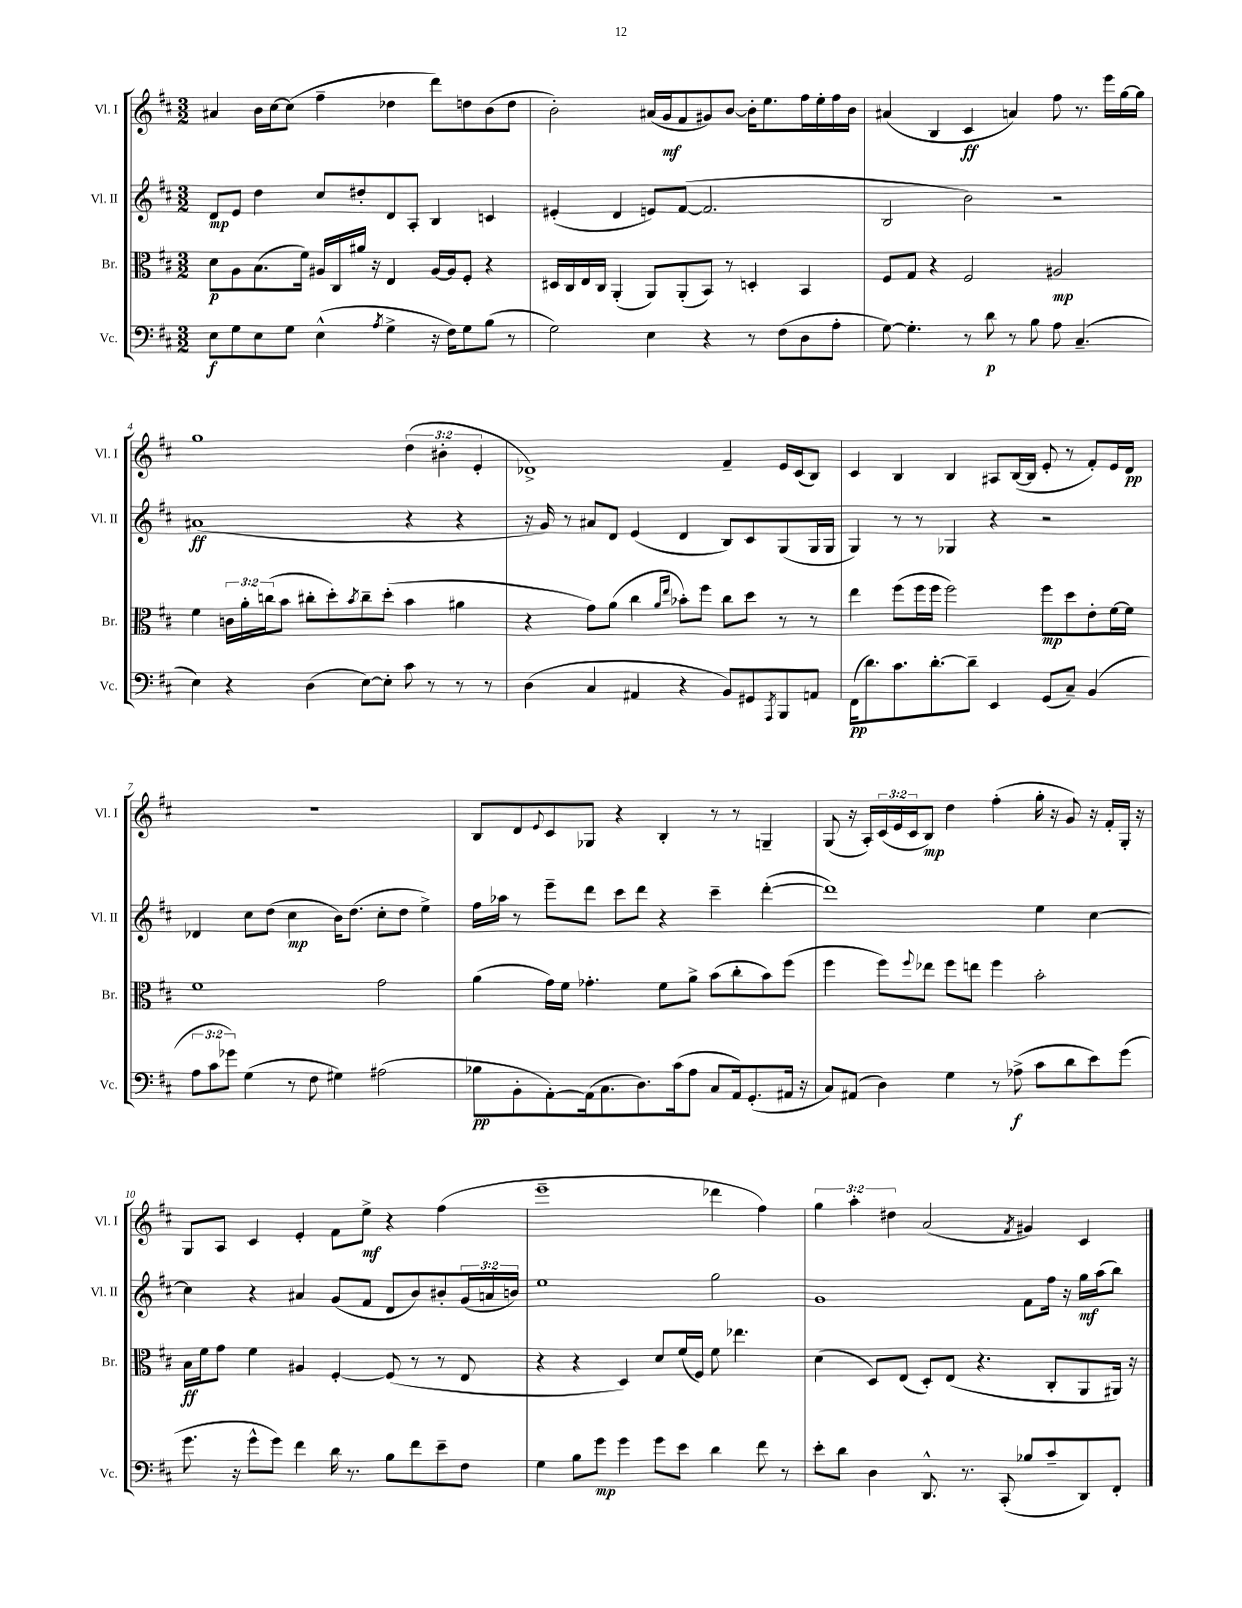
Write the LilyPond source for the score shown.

<<
\new StaffGroup <<
\new Staff = "s0" \with { instrumentName = "Vl. I" shortInstrumentName = "Vl. I" } {
    \clef treble \key d \major \numericTimeSignature \time 3/2 \override Staff.TupletNumber.text = #tuplet-number::calc-fraction-text
    ais'4 b'16 cis''16~ cis''8( fis''4-- des''4 d'''8) d''8 b'8( d''8 |
    b'2-.) ais'16( g'16\mf fis'8 gis'8) b'8~ b'16-. e''8. fis''16 e''16-. fis''16 b'16 |
    ais'4( b4 cis'4\ff a'4) fis''8 r8. e'''16 g''16~ g''16 |
    g''1 \tuplet 3/2 { d''4( bis'4-. e'4-. } |
    des'1->) fis'4-- e'16 cis'16( b8) |
    cis'4 b4 b4 ais8 b16~( b16 e'8-. r8 fis'8-.) e'16 d'16\pp |
    R1. |
    b8 d'8 \appoggiatura { e'8 } cis'8 ges8 r4 b4-. r8 r8 g4-- |
    g8( r16 a16-.) \tuplet 3/2 { cis'16( e'16 cis'16 } b8\mp) d''4 fis''4-.( g''16-. r16 g'8) r16 fis'16-. g16-. r16 |
    g8 a8 cis'4 e'4-. fis'8 e''8->\mf r4 fis''4( |
    e'''1-- des'''4 fis''4) |
    \tuplet 3/2 { g''4 a''4-. dis''4 } a'2( \acciaccatura { fis'8 } gis'4) cis'4 \bar "|." |
}
\new Staff = "s1" \with { instrumentName = "Vl. II" shortInstrumentName = "Vl. II" } {
    \clef treble \key d \major \numericTimeSignature \time 3/2 \override Staff.TupletNumber.text = #tuplet-number::calc-fraction-text
    d'8\mp e'8 d''4 cis''8 dis''8-. d'8 a8-. b4 c'4 |
    eis'4-.( d'4 e'8) fis'8~( fis'2. |
    b2 b'2) r2 |
    ais'1\ff( r4 r4 |
    r16 g'16) r8 ais'8 d'8 e'4( d'4 b8) cis'8 g8( g16 g16 |
    g4) r8 r8 ges4 r4 r2 |
    des'4 cis''8 d''8( cis''4\mp b'16) d''8.( cis''8-. d''8 e''4->) |
    fis''16 aes''16 r8 e'''8-- d'''8 cis'''8 d'''8 r4 cis'''4-- d'''4~-.( |
    d'''1) e''4 cis''4~ |
    cis''4 r4 ais'4 g'8( fis'8 d'8 b'8) bis'8-. \tuplet 3/2 { g'16( a'16 b'16) } |
    e''1 g''2 |
    g'1 fis'8 fis''16 r16 g''16\mf a''16( b''8) \bar "|." |
}
\new Staff = "s2" \with { instrumentName = "Br." shortInstrumentName = "Br." } {
    \clef alto \key d \major \numericTimeSignature \time 3/2 \override Staff.TupletNumber.text = #tuplet-number::calc-fraction-text
    d'8\p a8 b8.( fis'16) ais16 cis16 ais'16 r16 e4 ais16~ ais16 fis8-. r4 |
    dis16 cis16 e16 cis16 a,4-.( a,8) a,8-.( b,8) r8 d4-. b,4 |
    fis8 g8 r4 fis2 ais2\mp |
    fis'4 \tuplet 3/2 { c'16 a'16-. c''16( } b'8 cis''8-. d''8-.) \acciaccatura { b'8 } cis''8-- d''8-.( b'4 ais'4 |
    r4 g'8) a'8( cis''4 \grace { a'16 e''16 } bes'8-.) fis''8 cis''8 d''8 r8 r8 |
    e''4 fis''8( fis''16 fis''16 fis''2) fis''8\mp d''8 e'8-. fis'16~ fis'16 |
    fis'1 g'2 |
    a'4( g'16) fis'16 ges'4.-. fis'8 a'8-> b'8( cis''8-. b'8) fis''8( |
    fis''4 fis''8) \appoggiatura { fis''8 } ees''8 fis''8 e''8 fis''4 b'2-. |
    b16\ff fis'16 g'8 fis'4 ais4 fis4~-. fis8( r8 r8 e8 |
    r4 r4 d4) d'8 fis'16( fis16) fis'8 ees''4. |
    d'4( d8) e8( d8-.) e8( r4. cis8-. a,8 ais,16) r16 \bar "|." |
}
\new Staff = "s3" \with { instrumentName = "Vc." shortInstrumentName = "Vc." } {
    \clef bass \key d \major \numericTimeSignature \time 3/2 \override Staff.TupletNumber.text = #tuplet-number::calc-fraction-text
    e8\f g8 e8 g8 e4-^( \acciaccatura { a8 } g4-> r16 fis16) g8 b8( r8 |
    g2) e4 r4 r8 fis8( d8 a8-. |
    g8~) g4.-. r8 d'8\p r8 b8 a8 cis4.--( |
    e4) r4 d4( e8~) e8-. cis'8 r8 r8 r8 |
    d4( cis4 ais,4 r4 b,8) gis,8 \acciaccatura { a,,8 } b,,8 a,8 |
    fis,16\pp( d'8.) cis'8. d'8.~-. d'8-- e,4 g,8( cis8--) b,4( |
    \tuplet 3/2 { a8 cis'8 ges'8) } g4( r8 fis8 gis4) ais2( |
    bes8\pp b,8-. a,8~-.) a,16( cis8. d8.) cis'16( a8 cis8 a,16) g,8.-.( ais,16 r16 |
    cis8) ais,8( d4) g4 r8 aes8->\f( cis'8 d'8 e'8) g'8( |
    g'8. r16 g'8-^ g'8) fis'4 d'16 r8. b8 fis'8 e'8-- fis8 |
    g4 b8 g'8\mp g'4 g'8 e'8 d'4 fis'8 r8 |
    e'8-. d'8 d4 d,8.-^ r8. cis,8-.( bes8 cis'8-- d,8) fis,8-. \bar "|." |
}
>>
>>
